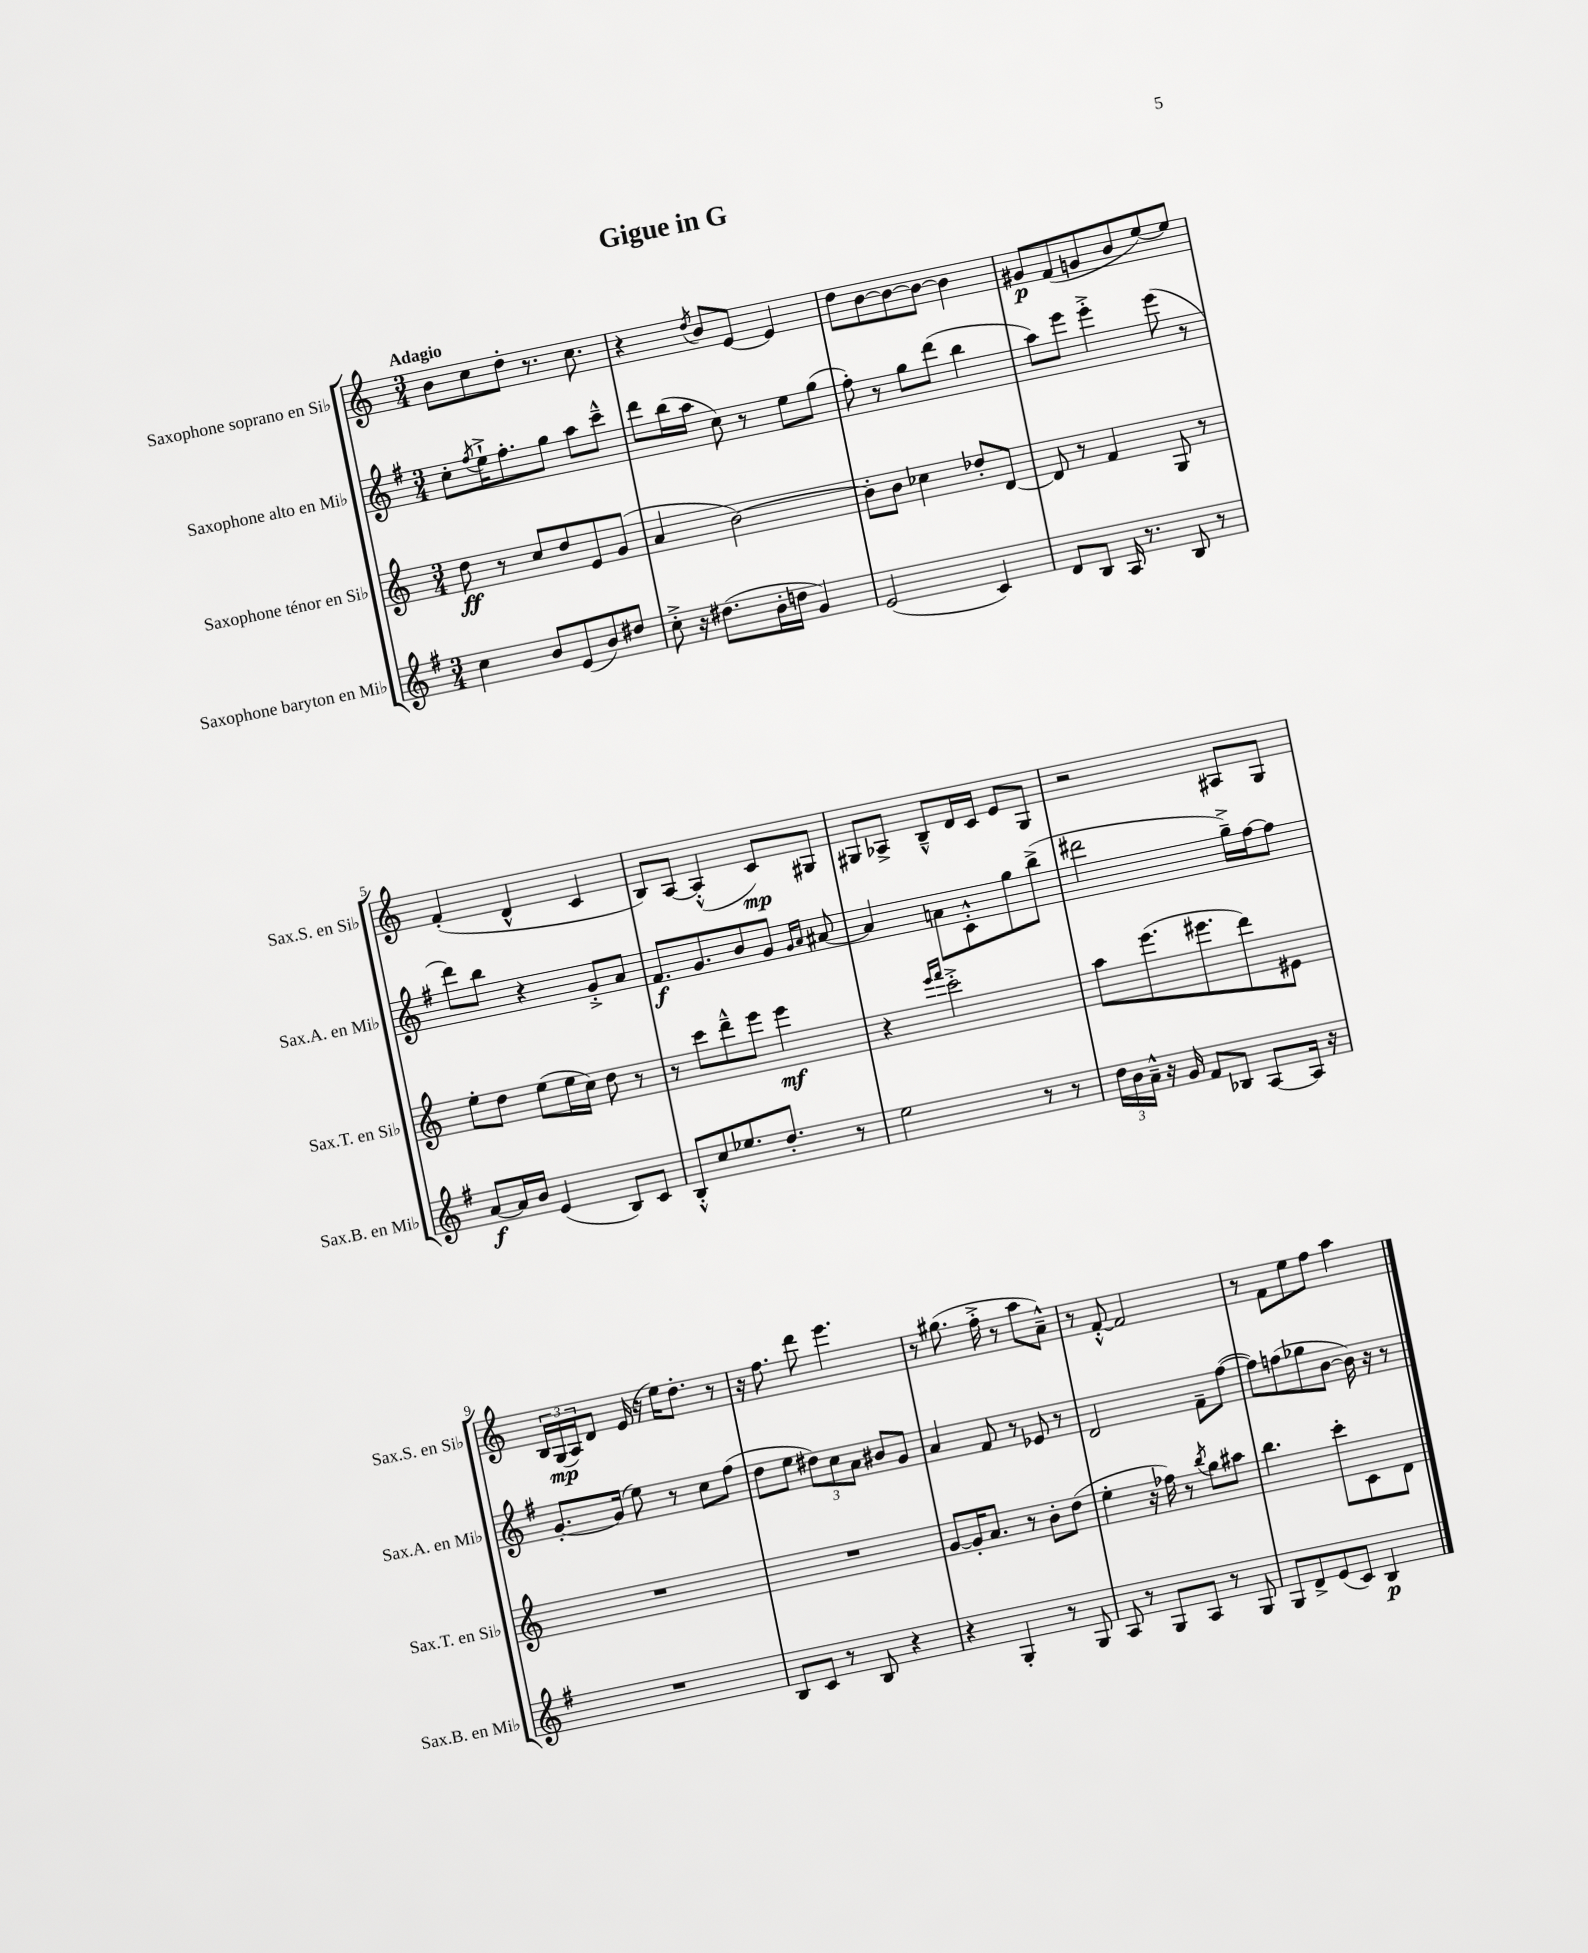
\header { title = "Gigue in G" }
<<
\new StaffGroup <<
\new Staff = "s0" \with { instrumentName = "Saxophone soprano en Sib" shortInstrumentName = "Sax.S. en Sib" } {
    \clef treble \key c \major \numericTimeSignature \time 3/4 \tempo "Adagio"
    b'8 c''8 d''8-. r8. c''8. |
    r4 \acciaccatura { d''8 } b'8 e'8~ e'4 |
    d''8 b'8~ b'8~ b'8~ b'4 |
    gis'8\p f'8( g'8 b'8 e''8~) e''8 |
    f'4-.( d'4-^ c'4 |
    b8) a8~ a4-.-^( c'8\mp) gis8 |
    gis8 aes8-> b8---^ d'16 c'16 e'8 gis8 |
    r2 ais8 g8 |
    \tuplet 3/2 { b16 g16\mp( a16) } d'8 e'16( r16 e''16) d''8.-. r8 |
    r16 f''8. d'''8 e'''4. |
    r8 gis''8.( f''16-.-> r8 a''8 a'8---^) |
    r8 f'8~-.-^ f'2 |
    r8 f'8 e''8 f''8 a''4 \bar "|." |
}
\new Staff = "s1" \with { instrumentName = "Saxophone alto en Mib" shortInstrumentName = "Sax.A. en Mib" } {
    \clef treble \key g \major \numericTimeSignature \time 3/4
    c''8-. \acciaccatura { fis''8 } e''16-!-> fis''8.-. g''8 a''8 c'''8---^ |
    d'''8 b''16( a''16 c''8) r8 e''8 g''8( |
    fis''8-.) r8 g''8 d'''8( b''4 |
    a''8) e'''8 e'''4-.-> e'''8( r8 |
    d'''8) b''8 r4 g'8-.-> a'8 |
    fis'8.\f g'8. b'8 g'8 \grace { g'16 a'16 } ais'8~ |
    ais'4 a'8 c'8-.-^ g''8 b''8->( |
    dis'''2 g''16--->) fis''16~ fis''8 |
    g'8.~-. g'16( e''8) r8 c''8 fis''8( |
    d''8 e''8 \tuplet 3/2 { dis''8) c''8 a'8 } bis'8 g'8 |
    a'4 fis'8 r8 ees'8 r8 |
    d'2 fis'8-- fis''8~( |
    fis''8) f''8( ges''8 b'8~ b'16) r16 r8 \bar "|." |
}
\new Staff = "s2" \with { instrumentName = "Saxophone ténor en Sib" shortInstrumentName = "Sax.T. en Sib" } {
    \clef treble \key c \major \numericTimeSignature \time 3/4
    d''8\ff r8 c''8 d''8 e'8 g'8( |
    a'4 b'2~) |
    b'8-. b'8 ces''4 des''8-. d'8~ |
    d'8 r8 f'4 g8 r8 |
    e''8-. d''8 e''8( e''16 c''16) d''8 r8 |
    r8 c'''8 d'''8---^ e'''8 e'''4\mf |
    r4 \grace { e'''16 f'''16 } c'''2-.-> |
    a''8 e'''8.( eis'''8. d'''8) eis'8 |
    R2. |
    R2. |
    g'8~ g'16-. a'8. r8 b'8-. d''8( |
    e''4-. r16 fes''16) r8 \acciaccatura { b''8 } g''8 ais''8 |
    b''4. c'''8-. c'8 d'8 \bar "|." |
}
\new Staff = "s3" \with { instrumentName = "Saxophone baryton en Mib" shortInstrumentName = "Sax.B. en Mib" } {
    \clef treble \key g \major \numericTimeSignature \time 3/4
    c''4 b'8 e'8( b'8) dis''8 |
    c''8-.-> r16 dis''8.( b'16-. d''16 g'4) |
    e'2( c'4) |
    d'8 b8 a16 r8. b8 r8 |
    a'8~\f a'16 b'16 e'4( b8) c'8 |
    b8-.-^ c''8 ees''8. d''8.-. r8 |
    e''2 r8 r8 |
    \tuplet 3/2 { d''16 b'16 a'16---^ } r16 g'16 fis'8 bes8 a8~ a16 r16 |
    R2. |
    b8 c'8 r8 b8 r4 |
    r4 g4-. r8 g8 |
    a8 r8 g8 a8 r8 g8 |
    g8 d'8-> e'8( c'8) b4\p \bar "|." |
}
>>
>>
